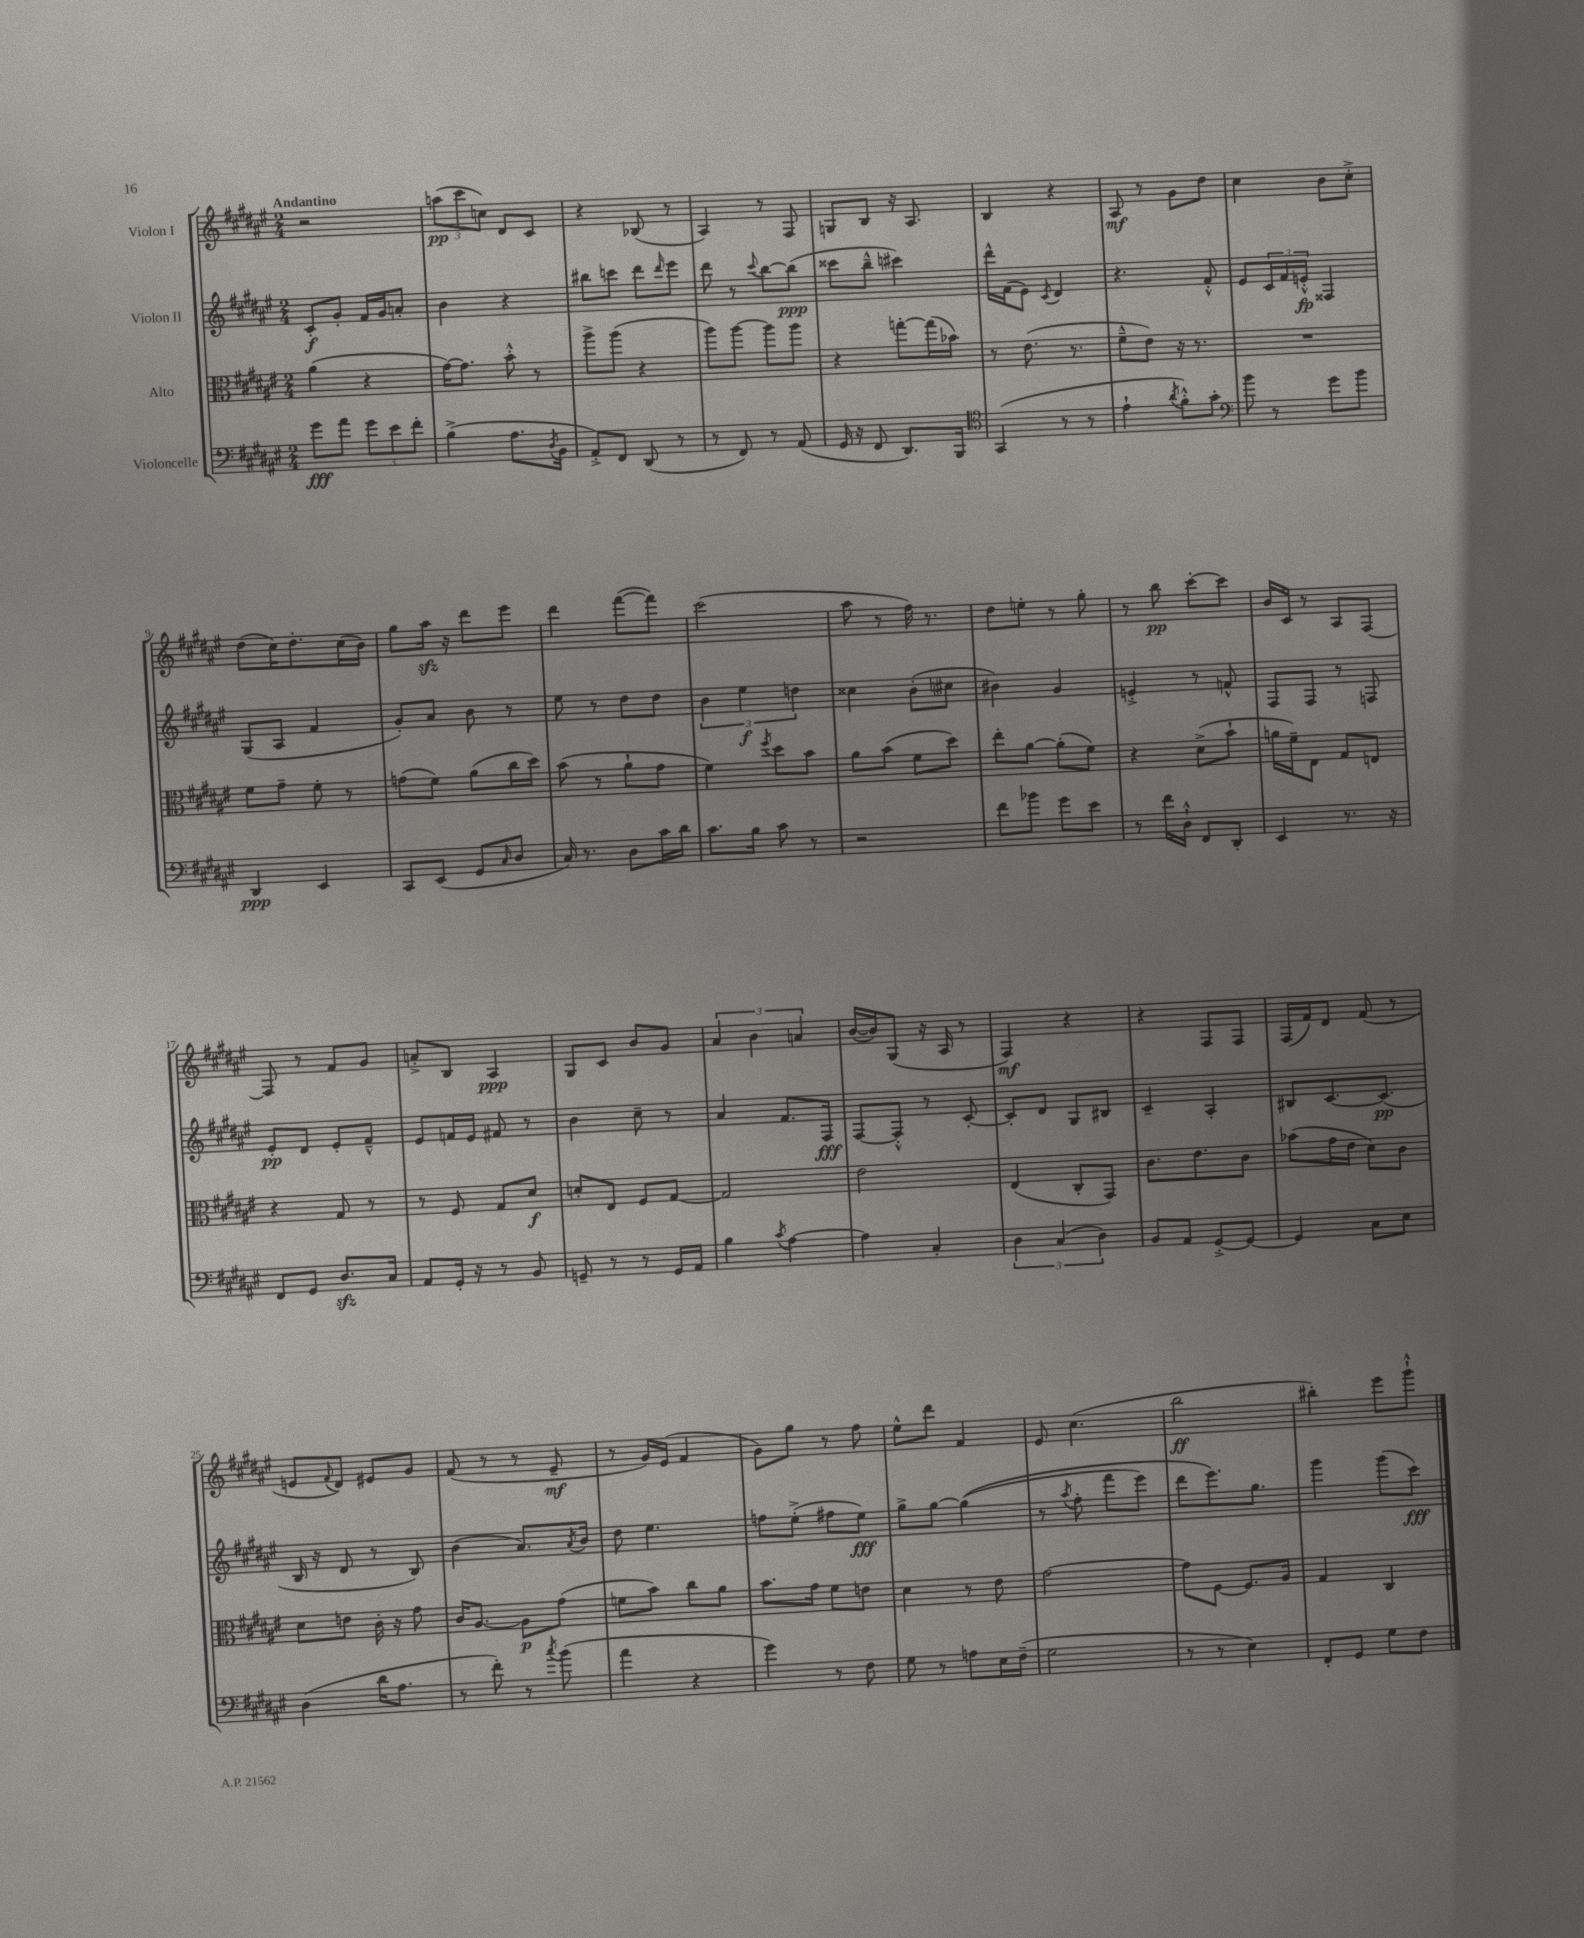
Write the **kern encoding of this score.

**kern	**kern	**kern	**kern
*staff4	*staff3	*staff2	*staff1
*clefF4	*clefC3	*clefG2	*clefG2
*k[f#c#g#d#a#e#]	*k[f#c#g#d#a#e#]	*k[f#c#g#d#a#e#]	*k[f#c#g#d#a#e#]
*M2/4	*M2/4	*M2/4	*M2/4
8g#\L	(4a#\	8c#'/L	2r
8a#\J	.	8g#'/J	.
12g#\L	4r	16f#/LL	.
.	.	16g#/J	.
12e#\	.	.	.
.	.	8a'/J	.
12f#'\J	.	.	.
=	=	=	=
(4B^\	[16g#\LK)	4b\	(12aa\L
.	8.g#\]J	.	.
.	.	.	12ccc#\
.	.	.	12cc\J)
8.A#\L	8b'^^\	4r	8d#/L
.	8r	.	8c#/J
8qD#/	.	.	.
16BB\Jk	.	.	.
=	=	=	=
8AA#'^/L)	8aa#^\L	8bb#\L	4r
8FF#/J	(8aa#\J	8ccc\J	.
(8DD#/	4r	8ddd#\L	(8B-/
.	.	16qqddd#/	.
8r	.	8eee#\J	8r
=	=	=	=
8r	8aa#\L)	8ddd#\	4A#/)
8FF#/)	[8aa#\J	8r	.
.	.	8qqccc#/	.
8r	8aa#\]L	[8bb\L	8r
(8AA#/	8aa#\J	(8bb\]J	8F#/
=	=	=	=
16GG#/	4r	8ccc##\L	8G/L
16r	.	.	.
8FF#/	.	8bb~^^\J	8B/J
8.DD#/L)	[8gg'\L	4ccc#\)	16r
.	.	.	8.A#/
.	(16gg\]L	.	.
16BBB/Jk	16b-\JJ)	.	.
=	=	=	=
*clefC4	*	*	*
(4GG#/	8r	16ddd#^^\LL	4B/
.	.	(16f#\J	.
.	(8.e#\	8e#\J)	.
.	.	8qc#/	.
8r	.	4d#/	4r
.	8.r	.	.
8r	.	.	.
=	=	=	=
4e#`\	8f#~^^\L	4.r	8A#/
.	8e#\J)	.	8r
8qa#/	.	.	.
8f#'^^\L)	16r	.	8g#\L
.	8.r	.	.
8g#'\J	.	8f#'^^/	8dd#\J
=	=	=	=
*clefF4	*	*	*
8b\	2r	8e#/L	4cc#\
8r	.	24c#/L	.
.	.	24f#/	.
.	.	24e'^^/JJ	.
8g#\L	.	4F##/	8b\L
8b\J	.	.	8cc#'^\J
=	=	=	=
4DD#/	8f#\L	(8G#/L	(8dd#\L
.	8g#~\J	8A#/J	16cc#\K)
.	.	.	8.dd#'\
4EE#/	8f#'\	4f#/	.
.	8r	.	(16cc#\L
.	.	.	16b\JJ)
=	=	=	=
8CC#/L	(8g\L	8g#'/L)	8gg#\L
(8EE#/J	8f#\J)	8a#/J	16aa#\Jk
.	.	.	16r
8GG#/L	(8a#\L	8b\	8ddd#\L
16qqC#/	.	.	.
8D#/J	16cc#\L	8r	8eee#\J
.	16dd#\JJ)	.	.
=	=	=	=
16C#/)	(8b\	8ee#\	4ddd#\
8.r	.	.	.
.	8r	8r	.
8D#\L	8a#`\L	8dd#\L	([8fff#\L
16c#\L	8g#\J	8dd#\J	8fff#\]J)
16d#\JJ	.	.	.
=	=	=	=
8.c#\L	4f#\)	6b\	(2ccc#\
.	.	6ee#\	.
16B\Jk	.	.	.
.	8qff#/	.	.
8c#\	8dd#\L	.	.
.	.	6dd\	.
8r	8b\J	.	.
=	=	=	=
2r	8a#\L	4cc##\	8aa#\
.	(8b\J	.	8r
.	8f#\L	(8b'\L	16ff#\)
.	.	.	8.r
.	8dd#\J)	8cc#\J	.
=	=	=	=
8f#\L	8ee#'\L	4b#\)	8dd#\L
8b-\J	[8a#\J	.	8ee'\J
8g#\L	(8a#'\]L	4g#/	8r
8e#\J	8f#\J)	.	8gg#'\
=	=	=	=
8r	4r	4e'^/	8r
16f#\LL	.	.	8bb\
16D#`^^\JJ	.	.	.
8FF#/L	(8d#^\L	8r	[8ccc#'\L
8DD#'/J	8b`\J	8f^^/	8ccc#\]J
=	=	=	=
4EE#/	16a\LL	8F#/L	16b/LL
.	16f#~\J)	.	16c#/JJ
.	8E#\J	8F#/J	8r
8.r	8G#/L	8r	8A#/L
.	8E/J	8F/	[8F#/J
16r	.	.	.
=	=	=	=
8FF#/L	4r	8e#'/L	8F#/]
8GG#/J	.	8d#/J	8r
8.D#/L	8G#/	8e#'/L	8f#/L
.	8r	8f#~^^/J	8g#/J
16C#/Jk	.	.	.
=	=	=	=
8AA#/L	8r	8e#/L	8a'^/L
16GG#'/Jk	8F#/	16f/L	8B/J
16r	.	16e#/JJ	.
8r	8G#/L	8f#/	4A#/
8BB/	8d#/J	8r	.
=	=	=	=
8GG~/	8d'/L	4b\	8G#/L
8r	8E#/J	.	8c#/J
8r	8F#/L	8cc#~\	8b/L
16GG/LL	[8G#/J	8r	8g#/J
16AA#/JJ	.	.	.
=	=	=	=
4B\	2G#/]	4a#/	6a#/
.	.	.	6b\
8qc#/	.	.	.
[4A#\	.	8.f#/L	.
.	.	.	6a/
.	.	16F#/Jk	.
=	=	=	=
4A#\]	2e#\	[8F#/L	([16b/LL
.	.	.	16b/]J)
.	.	8F#'^^/]J	(8G#/J
4C#'/	.	8r	16r
.	.	.	16A#/
.	.	[8c#'/	8r
=	=	=	=
6D#\	(4E#/	8c#'/]L	4F#/)
.	.	8d#/J	.
(6C#/	.	.	.
.	8C#'/L	8G#/L	4r
6D#\)	.	.	.
.	8GG#/J)	8B#/J	.
=	=	=	=
8BB/L	8.c#\L	4c#~/	4r
8AA#/J	.	.	.
.	8.e#\	.	.
[8GG#'^/L	.	4A#'/	8F#/L
8GG#/_J	8c#\J	.	8F#/J
=	=	=	=
4GG#/]	(8b-\L	8B#/L	(16F#/LL
.	.	.	16f#/J)
.	16g#\L	[8.c#/	8d#/J
.	16e#\JJ	.	.
8C#\L	8d#\L)	.	(8f#/
.	.	(8.c#/]J	.
8E#\J	8c#\J	.	8r
=	=	=	=
(4D#\	8d#\L	16B/	8e/L
.	.	16r	.
.	.	.	8qqf#/
.	8e\J	8d#/	8d#/J)
16d#\LK	16c#'\	8r	8e#/L
8.A#\J	16r	.	.
.	8g#\	8B/)	8g#/J
=	=	=	=
8r	16c#/LK	(4b\	(8f#/
.	[8.A#/J	.	.
8f#'\)	.	.	8r
8r	8A#\]L	8.a#/L)	8r
8qcc#/	.	.	.
(8b\	(8g#\J	.	8e#~/
.	.	8qa#/	.
.	.	16b/Jk	.
=	=	=	=
4a#\	8f\L	8dd#\	8r
.	8b\J)	4.ee#\	16g#/LL)
.	.	.	(16e#/JJ
4r	8cc#\L	.	4f#/
.	8a#\J	.	.
=	=	=	=
4g#\)	8.b\L	8ff\L	8g#\L)
.	.	(8ee#'^\J	8gg#\J
.	16g#\Jk	.	.
8r	8f#\L	8ff#\L	8r
8F#\	8e\J	8ee#\J)	8ff#\
=	=	=	=
8G#\	4d#\	8gg#^\L	8ee#^^\L
8r	.	[8gg#\J	8ddd#\J
8A\L	8r	&((4gg#\]	4f#/
16E#\L	8e#\	.	.
(16F#~\JJ	.	.	.
=	=	=	=
2G#\	[2g#\	8r	8e#/
.	.	8qaa#/	.
.	.	8ff#'\	(4.cc#\
.	.	8fff#\L	.
.	.	8eee#\J)	.
=	=	=	=
8r	8g#\]L	8ddd#\L	2bb\
8r	[8F#\J	8.eee#\&)	.
4E#\)	8.F#/]L	.	.
.	.	8.gg#\J	.
.	16A#/Jk	.	.
=	=	=	=
8FF#'/L	4G#/	4ggg#\	4bb#'\)
8GG#/J	.	.	.
8G#\L	4C#/	(8ggg#\L	8eee#\L
8F#\J	.	8ccc#\J)	8ggg#`^^\J
==	==	==	==
*-	*-	*-	*-
